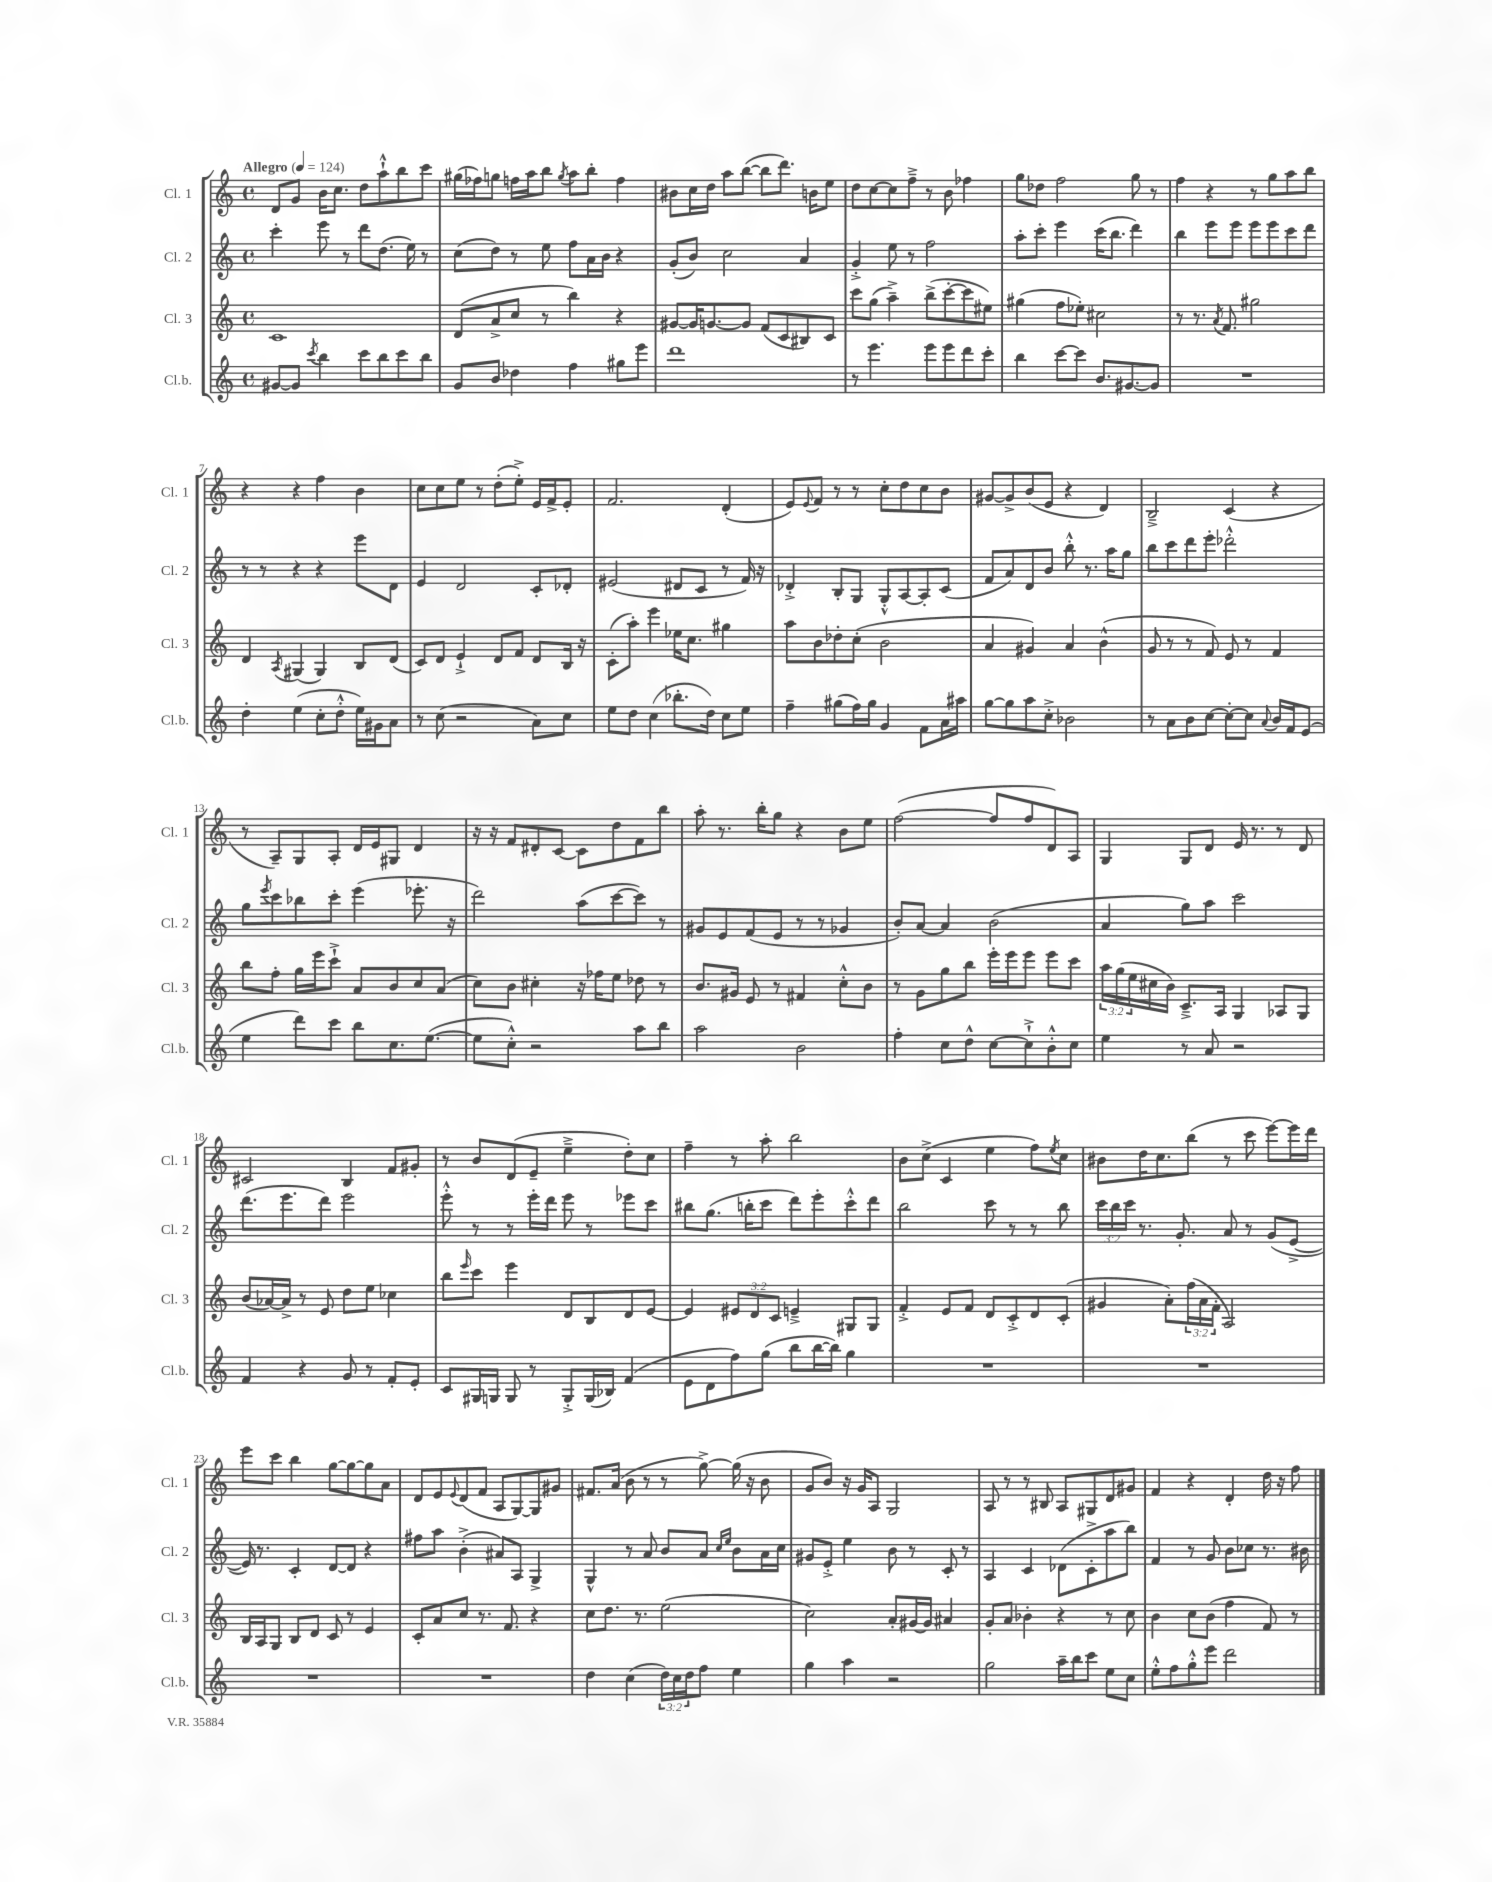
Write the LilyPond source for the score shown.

<<
\new StaffGroup <<
\new Staff = "s0" \with { instrumentName = "Cl. 1" shortInstrumentName = "Cl. 1" } {
    \clef treble \key c \major \defaultTimeSignature \time 4/4 \tempo "Allegro" 4 = 124
    d'8 g'8 b'16 c''8. d''8 a''8-!-^ b''8 c'''8 |
    gis''16( fes''16) g''8 f''16 a''16 b''8 \acciaccatura { g''8 } a''8 b''8-. f''4 |
    bis'8 c''16 d''16 a''8 b''8~( b''8 d'''8.) b'16 e''8 |
    d''8 c''8~ c''8 f''8---> r8 b'8 fes''4 |
    g''8 des''8 f''2 g''8 r8 |
    f''4 r4 r8 g''8 a''8 b''8 |
    r4 r4 f''4 b'4 |
    c''8 c''8 e''8 r8 d''8-.( e''8-.->) e'16 f'16-> e'8-. |
    f'2. d'4-.( |
    e'8) \appoggiatura { e'8 } f'8 r8 r8 c''8-. d''8 c''8 b'8 |
    gis'8~ gis'8-> b'8( e'8 r4 d'4) |
    b2---> c'4( r4 |
    r8 a8--) g8 a8-. d'16 e'16 gis8 d'4 |
    r16 r16 f'8 dis'8-. c'8~ c'8 d''8 f'8 b''8 |
    a''8-. r8. b''16-. g''8 r4 b'8 e''8 |
    f''2~( f''8 f''8 d'8) a8 |
    g4 g8 d'8 e'16 r8. r8 d'8 |
    cis'2 b4 f'8 gis'8-. |
    r8 b'8 d'8( e'8-- e''4---> d''8-.) c''8 |
    f''4-- r8 a''8-. b''2 |
    b'8 c''8->( c'4 e''4 f''8) \acciaccatura { e''8 } c''8 |
    bis'8 d''16 c''8. b''8( r8 c'''8 e'''8~) e'''16 d'''16 |
    e'''8 c'''8 b''4 g''8~ g''8~ g''8 a'8 |
    d'8 e'8 \appoggiatura { e'8 } d'8( f'8 a8 g8~) g8 gis'8 |
    fis'8. a'16( b'8 r8 r8 g''8~->) g''16( r16 b'8 |
    g'8 b'8) r16 g'16 a8 g2 |
    a8 r8 r8 bis8 a8 gis8 d'8 gis'8 |
    f'4 r4 d'4-. d''16 r16 f''8 \bar "|." |
}
\new Staff = "s1" \with { instrumentName = "Cl. 2" shortInstrumentName = "Cl. 2" } {
    \clef treble \key c \major \defaultTimeSignature \time 4/4 \override Staff.TupletNumber.text = #tuplet-number::calc-fraction-text
    c'''4-. e'''8 r8 d'''8 d''8.( e''16) r8 |
    c''8( d''8) r8 e''8 f''8 a'16 b'16 r4 |
    g'8-.( b'8) c''2 a'4 |
    g'4-.-> e''8 r8 f''2 |
    a''8-. c'''8-. e'''4 c'''16( b''8. d'''4) |
    b''4 e'''8 e'''8 e'''8 e'''8 c'''8 d'''8 |
    r8 r8 r4 r4 e'''8 d'8 |
    e'4 d'2 c'8-. des'8-. |
    eis'2( dis'8 c'8 r8 f'16) r16 |
    des'4-.-> b8-. g8 g8-.-^ a8~ a8-. c'8( |
    f'8 a'8) d'8 b'8 b''8-.-^ r8. a''16 g''8 |
    b''8 c'''8 d'''8 e'''8-. des'''2-.-^ |
    g''8 \acciaccatura { e'''8 } c'''8 bes''8 c'''8-. e'''4( ees'''8.-. r16 |
    d'''2) a''8( c'''8~ c'''8) r8 |
    gis'8 e'8 f'8( e'8 r8 r8 ges'4 |
    b'8-.) a'8~ a'4 b'2( |
    a'4 g''8) a''8 c'''2 |
    d'''8.( e'''8. d'''8) e'''2 |
    e'''8-.-^ r8 r8 e'''16-. d'''16 e'''8 r8 ees'''8 c'''8 |
    bis''8 g''8.( b''16-. c'''8 d'''8) e'''8-. c'''8-.-^ d'''8 |
    b''2 c'''8 r8 r8 b''8 |
    \tuplet 3/2 { c'''16 b''16 c'''16 } r8. g'8.-. a'8 r8 g'8( e'8~-> |
    e'16) r8. c'4-. d'8~ d'8 r4 |
    fis''8 a''8 b'4-.->( ais'8) a8 g4-> |
    g4-^ r8 a'8 b'8 a'8 \grace { c''16 e''16 } b'8 a'16 c''16 |
    gis'8 e'8-.-> e''4 b'8 r8 c'8-. r8 |
    a4 c'4 des'8( c'8-.-> a''8 b''8) |
    f'4 r8 g'8 b'8 ces''8 r8. bis'16 \bar "|." |
}
\new Staff = "s2" \with { instrumentName = "Cl. 3" shortInstrumentName = "Cl. 3" } {
    \clef treble \key c \major \defaultTimeSignature \time 4/4 \override Staff.TupletNumber.text = #tuplet-number::calc-fraction-text
    c'1 |
    d'8( a'8-> c''8 r8 b''4) r4 |
    gis'8~ gis'16 g'8.~ g'8 f'8( c'8 bis8) c'8 |
    c'''8 g''8( a''4--->) b''8->( c'''8~-. c'''8 eis''8) |
    gis''4( f''8 ees''8-.) cis''2 |
    r8 r8. \acciaccatura { a'8 } f'8. gis''2 |
    d'4 \acciaccatura { a8 } gis4( gis4) b8 d'8( |
    c'8) d'8 e'4-!-> d'8 f'8 d'8 b16 r16 |
    c'8-.( a''8-.) e'''4 ees''16 c''8. gis''4 |
    a''8 b'8 des''8-. c''8-.( b'2 |
    a'4 gis'4) a'4 b'4-^( |
    g'8 r8 r8 f'8) e'8 r8 f'4 |
    b''8 f''8-. g''16 e'''16 c'''8-!-> a'8 b'8 c''8 a'8( |
    c''8) b'8 cis''4-. r16 fes''16 e''8 des''8 r8 |
    b'8. gis'16 e'8 r8 fis'4 c''8-.-^ b'8 |
    r8 g'8 g''8 b''8 e'''16-. e'''16 e'''8 e'''8 c'''8 |
    \tuplet 3/2 { a''16 g''16( e''16 } cis''16 b'16) c'8.---> a16 g4 aes8 g8 |
    b'8( aes'16~) aes'16-> r8 e'8 d''8 e''8 ces''4 |
    b''8 \grace { e'''16 } c'''8 e'''4 d'8 b8 d'8 e'8~ |
    e'4 \tuplet 3/2 { eis'8 d'8 c'8 } e'4---> gis8 gis8 |
    f'4-.-> e'8 f'8 d'8 c'8-.-> d'8 c'8-.( |
    gis'4 a'8-.) \tuplet 3/2 { f''16( a'16 f'16-. } a2) |
    b16 a16 g8 b8 d'8 c'8 r8 e'4 |
    c'8-. a'8 c''8 r8. f'8. r4 |
    c''8 d''8. r8. e''2( |
    c''2) a'8-. gis'16~ gis'16 ais'4 |
    g'8-. a'8 bes'4-. r4 r8 c''8 |
    b'4 c''8 b'8( f''4 f'8) r8 \bar "|." |
}
\new Staff = "s3" \with { instrumentName = "Cl.b." shortInstrumentName = "Cl.b." } {
    \clef treble \key c \major \defaultTimeSignature \time 4/4 \override Staff.TupletNumber.text = #tuplet-number::calc-fraction-text
    gis'8~ gis'8 \acciaccatura { c'''8 } b''4 c'''8 b''8 c'''8 b''8 |
    g'8 b'8 des''4 f''4 gis''8 e'''8 |
    d'''1 |
    r8 e'''4. e'''8 e'''8 d'''8 c'''8-. |
    b''4 c'''8~ c'''8 b'8. gis'8.~ gis'8 |
    R1 |
    d''4-. e''4( c''8-. d''8-.-^ e''16) gis'16 a'8 |
    r8 c''8( r2 a'8) c''8 |
    e''8 d''8 c''4( bes''8.-. d''16) c''8 e''8 |
    f''4-- gis''8( f''16) gis''16 g'4 f'8 a'16 ais''16 |
    g''8~ g''8 a''8 c''8-.-> bes'2 |
    r8 a'8 b'8 c''8~ c''8~-. c''8 \appoggiatura { a'8 } b'16 f'16 e'8( |
    e''4 d'''8) c'''8 b''8 c''8. e''8.~( |
    e''8 c''8-.-^) r2 a''8 b''8 |
    a''2 b'2 |
    f''4-. c''8 d''8-^ c''8~ c''8-!-> b'8-.-^ c''8 |
    e''4 r8 a'8 r2 |
    f'4 r4 g'8 r8 f'8-. e'8-. |
    c'8 gis16 g16 g8 r8 g8-.-> g16( bes16) f'4( |
    e'8 d'8 f''8) g''8( b''8 b''16~ b''16) g''4 |
    R1 |
    R1 |
    R1 |
    R1 |
    d''4 c''4( \tuplet 3/2 { d''16) c''16 d''16 } f''8 e''4 |
    g''4 a''4 r2 |
    g''2 a''16-- b''16 c'''8 e''8 c''8 |
    e''8-.-^ f''8 g''8-.-^ e'''8 d'''2 \bar "|." |
}
>>
>>
